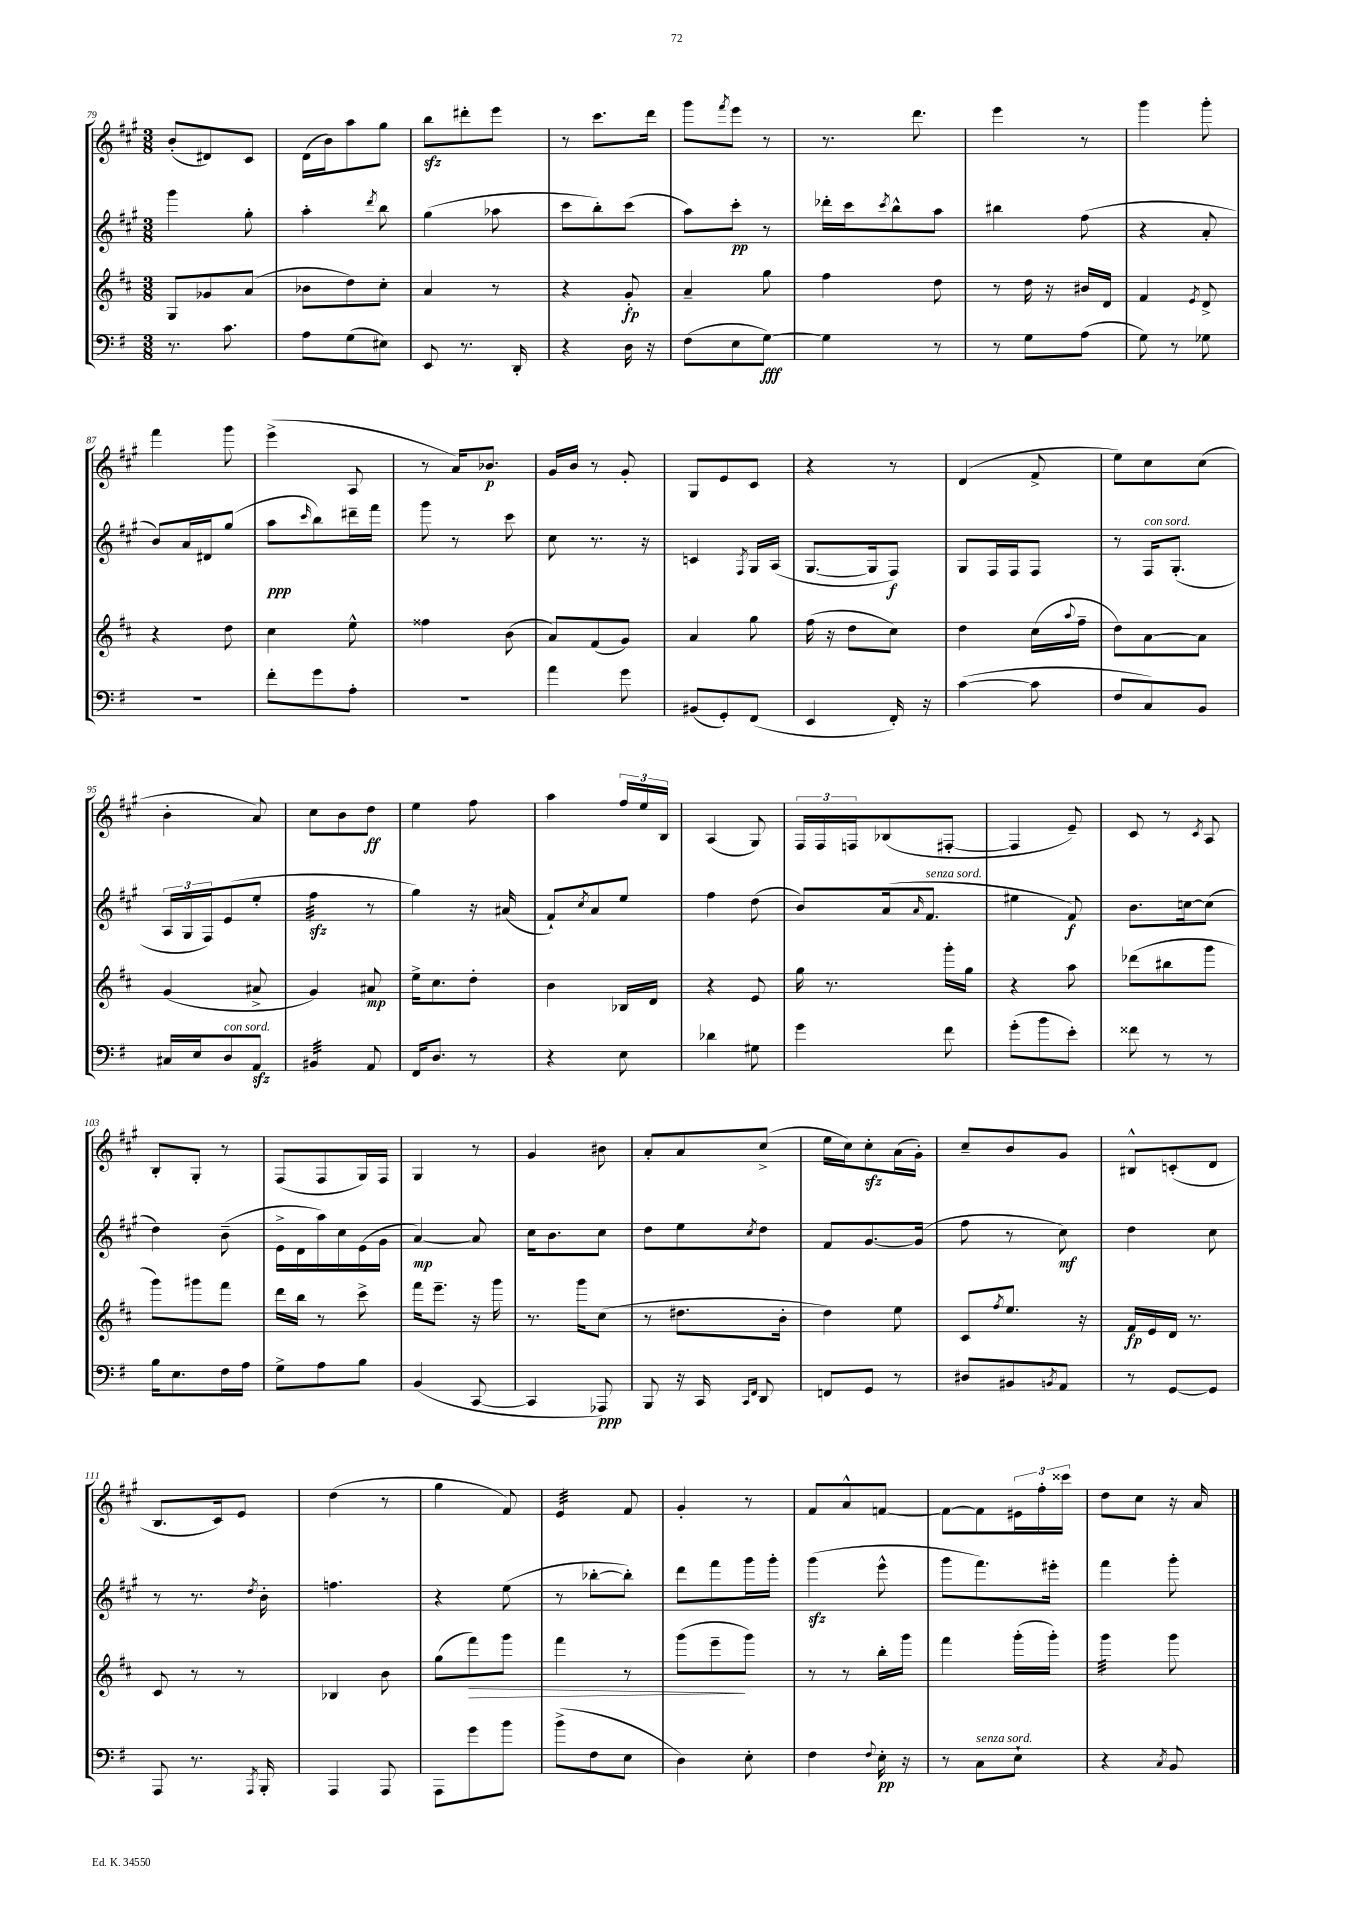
<<
\new StaffGroup <<
\new Staff = "s0" {
    \clef treble \key a \major \numericTimeSignature \time 3/8
    b'8-.( dis'8) cis'8 |
    d'16( b'16) a''8 gis''8 |
    b''8\sfz dis'''8-. e'''8 |
    r8 cis'''8. d'''16 |
    gis'''8 \acciaccatura { fis'''8 } e'''8 r8 |
    r8. d'''8. |
    e'''4 r8 |
    gis'''4 gis'''8-. |
    fis'''4 gis'''8 |
    e'''4->( a8 |
    r8 a'16) bes'8.\p |
    gis'16 b'16 r8 gis'8-. |
    gis8 e'8 cis'8 |
    r4 r8 |
    d'4( fis'8-> |
    e''8) cis''8 cis''8( |
    b'4-. a'8) |
    cis''8 b'8 d''8\ff |
    e''4 fis''8 |
    a''4 \tuplet 3/2 { fis''16 e''16 b16 } |
    a4( gis8) |
    \tuplet 3/2 { fis16 fis16 f16 } bes8( fis8~-. |
    fis4 e'8--) |
    cis'8 r8 \acciaccatura { cis'8 } a8 |
    b8-. gis8-. r8 |
    fis8( fis8 gis16) fis16 |
    gis4 r8 |
    gis'4 bis'8 |
    a'8-. a'8 cis''8->( |
    e''16 cis''16) cis''8-.\sfz a'16( gis'16-.) |
    cis''8-- b'8 gis'8 |
    bis8-^ c'8-.( d'8 |
    b8. cis'16) e'8 |
    d''4( r8 |
    gis''4 fis'8) |
    e'4:32 fis'8 |
    gis'4-. r8 |
    fis'8 a'8-^ f'8~ |
    f'8~ f'8 \tuplet 3/2 { eis'16 fis''16-. cisis'''16 } |
    d''8 cis''8 r16 a'16 \bar "|." |
}
\new Staff = "s1" {
    \clef treble \key a \major \numericTimeSignature \time 3/8
    gis'''4 gis''8-. |
    a''4-. \acciaccatura { d'''8 } b''8 |
    gis''4( aes''8 |
    cis'''8 b''8-.) cis'''8( |
    a''8) cis'''8-.\pp r8 |
    des'''16-. cis'''16 \acciaccatura { cis'''8 } b''8-^ a''8 |
    bis''4 fis''8( |
    r4 a'8-. |
    b'8) a'16 dis'16 gis''8( |
    a''8\ppp \grace { cis'''16 } b''8) dis'''16-- fis'''16 |
    gis'''8 r8 cis'''8 |
    cis''8 r8. r16 |
    c'4 \acciaccatura { fis8 } gis16 a16( |
    gis8.~ gis16 fis8\f) |
    gis8 fis16 fis16 fis8 |
    r8 fis16^\markup { \italic "con sord." } gis8.-.( |
    \tuplet 3/2 { a16 gis16 fis16) } e'8( e''8-. |
    fis''4:32\sfz r8 |
    gis''4) r16 ais'16( |
    fis'8-!) \acciaccatura { cis''8 } a'8 e''8 |
    fis''4 d''8( |
    b'8) a'16( \grace { a'16 } fis'8.^\markup { \italic "senza sord." } |
    eis''4 fis'8\f) |
    b'8. c''16~ c''8( |
    d''4) b'8--( |
    e'16-> d'16 a''16) cis''16 e'16( gis'16 |
    a'4~\mp) a'8 |
    cis''16 b'8. cis''8 |
    d''8 e''8 \acciaccatura { cis''8 } d''8 |
    fis'8 gis'8.~ gis'16( |
    fis''8 r8 cis''8\mf) |
    d''4 cis''8 |
    r8 r8. \acciaccatura { d''8 } b'16-. |
    f''4. |
    r4 e''8( |
    r8 bes''8~-. bes''8-.) |
    d'''8 fis'''8 gis'''16 gis'''16-. |
    gis'''4\sfz( e'''8-^ |
    gis'''8 fis'''8.) eis'''16-. |
    fis'''4 gis'''8-. \bar "|." |
}
\new Staff = "s2" {
    \clef treble \key d \major \numericTimeSignature \time 3/8
    g8 ges'8 a'8( |
    bes'8 d''8) cis''8-. |
    a'4 r8 |
    r4 g'8-.\fp |
    a'4-- g''8 |
    fis''4 d''8 |
    r8 d''16 r16 bis'16 d'16 |
    fis'4 \acciaccatura { e'8 } d'8-> |
    r4 d''8 |
    cis''4 e''8-^ |
    fisis''4 b'8( |
    a'8) fis'8( g'8) |
    a'4 g''8 |
    fis''16( r16 d''8 cis''8) |
    d''4 cis''16( \appoggiatura { a''8 } fis''16-- |
    d''8) a'8~ a'8 |
    g'4( ais'8-> |
    g'4) ais'8\mp |
    e''16-> cis''8. d''8-. |
    b'4 bes16 d'16 |
    r4 e'8 |
    g''16 r8. g'''16-. g''16 |
    r4 a''8 |
    des'''8( bis''8 g'''8 |
    g'''8) gis'''8 fis'''8 |
    d'''16 b''16 r8 cis'''8-> |
    fis'''16 e'''8.-- r16 g'''16 |
    r8. g'''16 cis''8( |
    r8 dis''8. b'16-. |
    d''4) e''8 |
    cis'8 \acciaccatura { fis''8 } e''8. r16 |
    fis'16\fp e'16 d'16 r8. |
    cis'8 r8 r8 |
    bes4 b'8 |
    g''8( fis'''8\>) g'''8 |
    fis'''4 r8 |
    g'''8( e'''8--\! g'''8) |
    r8 r8 b''16-. g'''16 |
    fis'''4 g'''16-.( g'''16-.) |
    g'''4:32 g'''8 \bar "|." |
}
\new Staff = "s3" {
    \clef bass \key g \major \numericTimeSignature \time 3/8
    r8. c'8. |
    a8 g8( eis8) |
    e,8 r8. d,16-. |
    r4 d16 r16 |
    fis8( e8 g8~\fff) |
    g4 r8 |
    r8 g8 a8( |
    g8) r8 ges8 |
    R4. |
    fis'8-. g'8 a8-. |
    R4. |
    a'4 g'8 |
    bis,8( g,8-.) fis,8( |
    e,4 fis,16-.) r16 |
    c'4~( c'8 |
    fis8 c8) b,8 |
    cis16 e16 d8^\markup { \italic "con sord." } a,8\sfz |
    bis,4:32 a,8 |
    fis,16 d8. r8 |
    r4 e8 |
    des'4 gis8 |
    g'4 fis'8 |
    g'8-.( b'8 e'8-.) |
    fisis'8 r8 r8 |
    b16 e8. fis16 a16 |
    g8-> a8 b8 |
    b,4( c,8~ |
    c,4 aes,,8\ppp) |
    b,,8 r16 c,16 \grace { c,16 fis,16 } d,8 |
    f,8 g,8 r8 |
    dis8 bis,8 \acciaccatura { b,8 } a,8 |
    r8 g,8~ g,8 |
    a,,8 r8. \acciaccatura { a,,8 } b,,16-. |
    a,,4 a,,8 |
    a,,8 g'8 b'8 |
    b'8->( fis8 e8 |
    d4) e8-. |
    fis4 \appoggiatura { fis8 } e16-.\pp r16 |
    r8 c8^\markup { \italic "senza sord." } e8-! |
    r4 \acciaccatura { c8 } b,8 \bar "|." |
}
>>
>>
\layout { \context { \Score currentBarNumber = #79 } }
